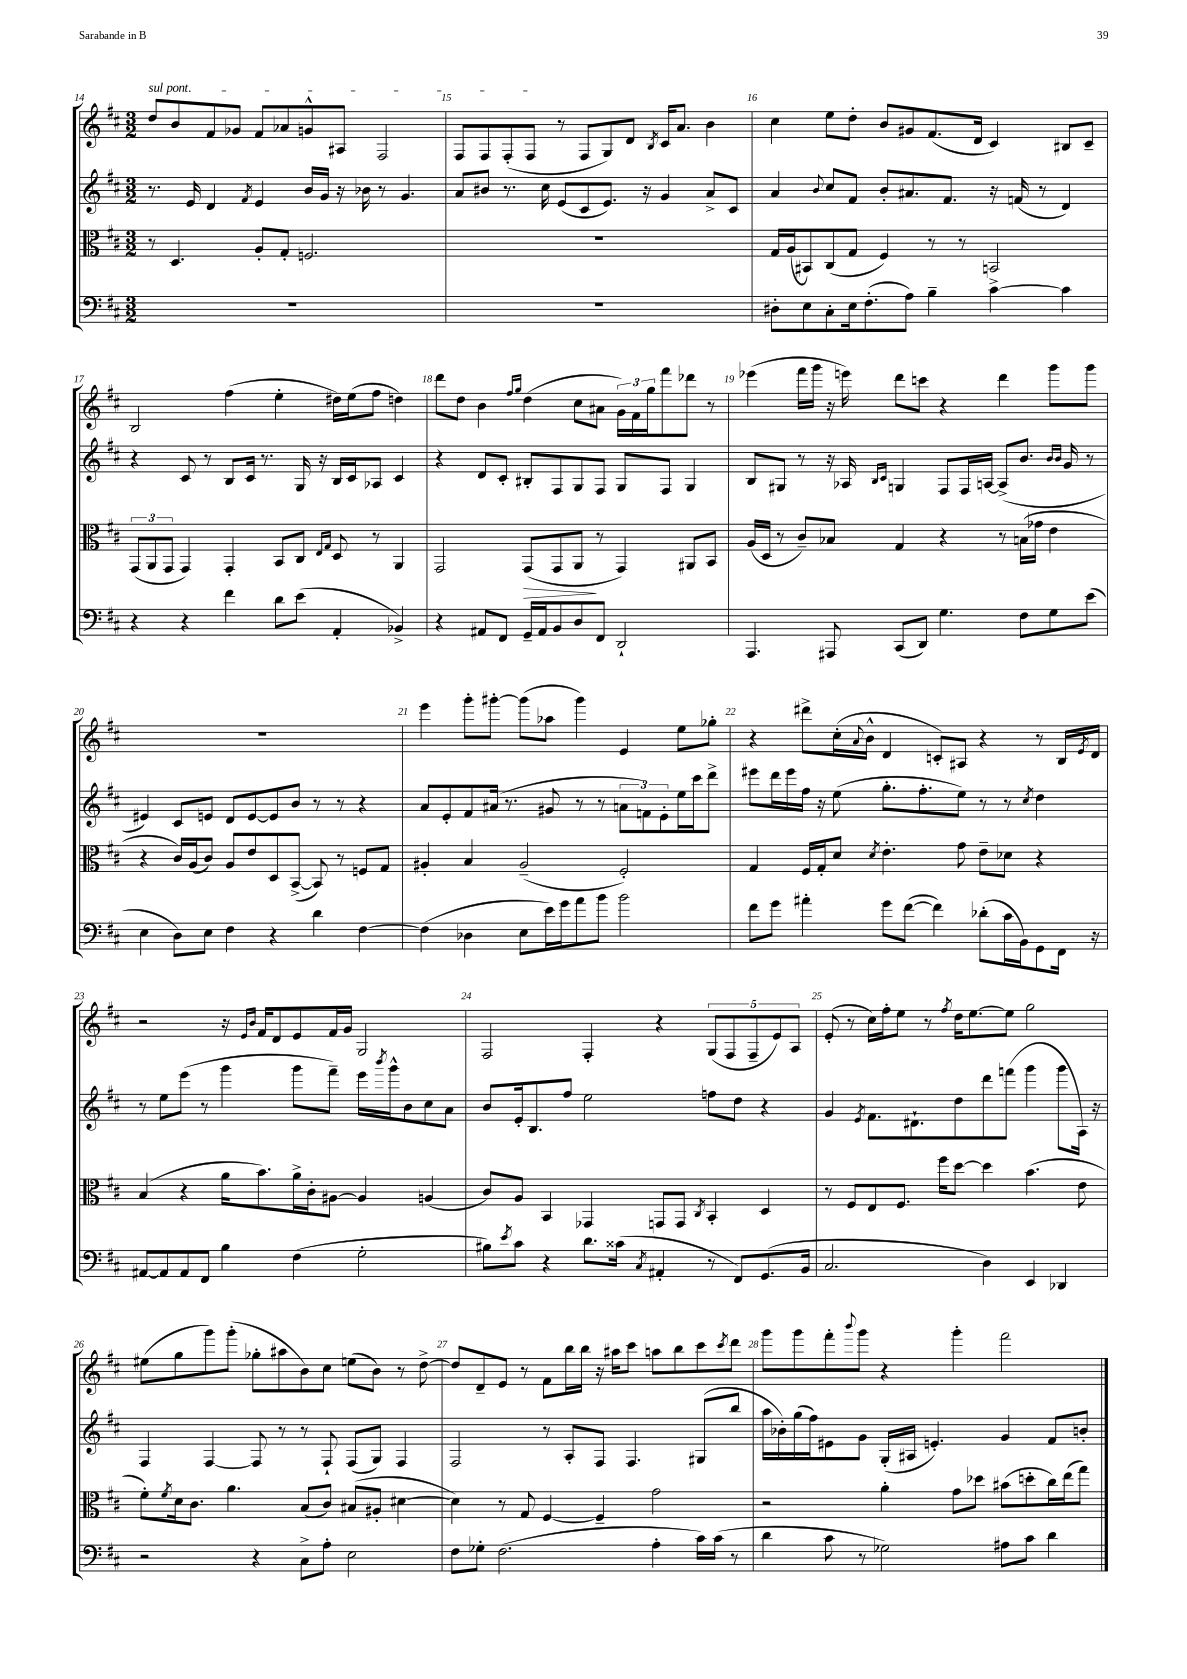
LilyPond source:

<<
\new StaffGroup <<
\new Staff = "s0" {
    \clef treble \key d \major \numericTimeSignature \time 3/2
    \once \override TextSpanner.bound-details.left.text = \markup { \italic "sul pont." } d''8\startTextSpan b'8 fis'8 ges'8 fis'8 aes'8 g'8-^ ais8 fis2 |
    fis8 fis8 fis8-.( fis8\stopTextSpan r8 fis8 g8) d'8 \acciaccatura { b8 } cis'16 a'8. b'4 |
    cis''4 e''8 d''8-. b'8 gis'8 fis'8.( d'16 cis'4) bis8 cis'8-- |
    b2 fis''4( e''4-. dis''16) e''16( fis''8 d''4) |
    d'''8 d''8 b'4 \grace { fis''16 g''16 } d''4( cis''8 ais'8 \tuplet 3/2 { g'16) fis'16 g''16 } fis'''8 des'''8 r8 |
    ees'''4( fis'''16 g'''16 r16 e'''16) d'''8 c'''8 r4 d'''4 g'''8 g'''8 |
    R1. |
    e'''4 g'''8-. gis'''8~-. gis'''8( aes''8 gis'''4) e'4 e''8 ges''8-. |
    r4 dis'''8-> cis''16-.( \appoggiatura { a'8 } b'16-^ d'4 c'8-.) ais8 r4 r8 b16 \acciaccatura { e'8 } d'16 |
    r2 r16 \grace { e'16 b'16 } fis'16 d'8 e'8 fis'16 g'16 g2 |
    fis2 fis4-. r4 \tuplet 5/4 { g8( fis8 fis8-- e'8) a8 } |
    e'8-.( r8 cis''16) fis''16-. e''8 r8 \acciaccatura { fis''8 } d''16 e''8.~ e''8 g''2 |
    eis''8( g''8 g'''8) g'''8-.( ges''8-. ais''8 b'8) cis''8 e''8( b'8) r8 d''8~-> |
    d''8 d'8-- e'8 r8 fis'8 b''16 b''16 r16 ais''16 cis'''8 a''8 b''8 cis'''8 \acciaccatura { cis'''8 } d'''8 |
    g'''8 g'''8 fis'''8-. \appoggiatura { b'''8 } g'''8 r4 g'''4-. fis'''2 \bar "|." |
}
\new Staff = "s1" {
    \clef treble \key d \major \numericTimeSignature \time 3/2
    r8. e'16 d'4 \acciaccatura { fis'8 } e'4 b'16 g'16 r16 bes'16 r8 g'4. |
    a'8 bis'8 r8. cis''16 e'8( cis'8 e'8.) r16 g'4 a'8-> cis'8 |
    a'4 \appoggiatura { b'8 } cis''8 fis'8 b'8-. ais'8. fis'8. r16 f'16( r8 d'4) |
    r4 cis'8 r8 b8 cis'16 r8. g16 r16 b16 cis'16 aes8 cis'4 |
    r4 d'8 cis'8-. bis8-. fis8 g8 fis8 g8 fis8 g4 |
    b8 gis8 r8 r16 aes16 \grace { b16 cis'16 } g4 fis8 fis16 a16~ a8->( b'8. \grace { b'16 b'16 } g'16 r8 |
    eis'4) cis'8 e'8 d'8 e'8~ e'8 b'8 r8 r8 r4 |
    a'8 e'8-. fis'8 ais'16( r8. gis'8 r8 r8 \tuplet 3/2 { a'8 f'8) e'8-. } e''16 cis'''16 d'''8-> |
    eis'''8 d'''16 eis'''16 fis''16 r16 e''8( g''8.-. fis''8.-. e''8) r8 r8 \acciaccatura { cis''8 } d''4 |
    r8 e''8 e'''8( r8 g'''4 g'''8 fis'''8--) e'''16 \acciaccatura { b'''8 } g'''16-^ b'8 cis''8 a'8 |
    b'8 e'16-. b8. fis''8 e''2 f''8 d''8 r4 |
    g'4 \acciaccatura { e'8 } fis'8. dis'8.-! d''8 d'''8 f'''8( g'''4 g'''8 a16) r16 |
    fis4 fis4~ fis8 r8 r8 fis8-! fis8( g8) fis4 |
    fis2 r8 a8-. fis8 fis4. gis8( b''8 |
    a''16 bes'16-.) g''16( fis''16) eis'8 g'8 g16-.( ais16 e'4.-.) g'4 fis'8 b'8-. \bar "|." |
}
\new Staff = "s2" {
    \clef alto \key d \major \numericTimeSignature \time 3/2
    r8 d4. a8-. g8-. f2. |
    R1. |
    g16 a16( bis,8) cis8( g8 fis4) r8 r8 b,2 |
    \tuplet 3/2 { g,8( a,8 g,8 } g,4) g,4-. b,8 cis8 \grace { e16 g16 } d8 r8 a,4 |
    g,2 g,8\>( g,8 a,8\! r8 g,4) ais,8 b,8 |
    a16( d16 r8 cis'8--) bes8 g4 r4 r8 b16( ges'16 e'4 |
    r4 cis'16) a16( cis'8) a8 e'8 d8 b,8~->( b,8) r8 f8 g8 |
    ais4-. b4 ais2--( fis2-.) |
    g4 fis16 g16-. d'8 \acciaccatura { d'8 } e'4.-. g'8 e'8-- des'8 r4 |
    b4( r4 a'16 b'8.) a'16-> cis'16-. ais8~ ais4 a4( |
    cis'8) a8 b,4 ges,4 g,8 g,8 \acciaccatura { cis8 } b,4-. d4 |
    r8 fis8 e8 fis8. fis''16 d''8~ d''4 b'4.( e'8 |
    fis'8-.) \acciaccatura { fis'8 } d'16 cis'8. a'4. b8( cis'8) bis8( ais8-. dis'4~ |
    dis'4) r8 g8 fis4~ fis4-- g'2 |
    r2 a'4-. g'8 des''8 bis'8( d''8-. cis''16) e''16( g''8) \bar "|." |
}
\new Staff = "s3" {
    \clef bass \key d \major \numericTimeSignature \time 3/2
    R1. |
    R1. |
    dis8-. e8 cis8-. e16 fis8.-.( a8) b4-- cis'4~-> cis'4 |
    r4 r4 fis'4 d'8 e'8( a,4-. bes,4->) |
    r4 ais,8 fis,8 g,16-- ais,16 b,8 d8 fis,8 d,2-! |
    a,,4. ais,,8 cis,8( d,8) g4. fis8 g8 e'8( |
    e4 d8) e8 fis4 r4 d'4 fis4~ |
    fis4( des4 e8 e'16) g'16 a'8 b'8 b'2 |
    fis'8 g'8 ais'4-. g'8 fis'8~( fis'4) des'8-.( cis'16 b,16) g,8 fis,16 r16 |
    ais,8~ ais,8 ais,8 fis,8 b4 fis4( g2-. |
    bis8) \acciaccatura { e'8 } cis'8 r4 d'8. cisis'16( \acciaccatura { cis8 } ais,4-. r8 fis,8) g,8.( b,16 |
    cis2. d4) e,4 des,4 |
    r2 r4 cis8-> a8-. e2 |
    fis8 ges8-. fis2.( a4-. cis'16) cis'16( r8 |
    d'4 cis'8 r8 ges2) ais8 cis'8 d'4 \bar "|." |
}
>>
>>
\layout { \context { \Score currentBarNumber = #14 \override BarNumber.break-visibility = ##(#f #t #t) barNumberVisibility = #all-bar-numbers-visible } }
